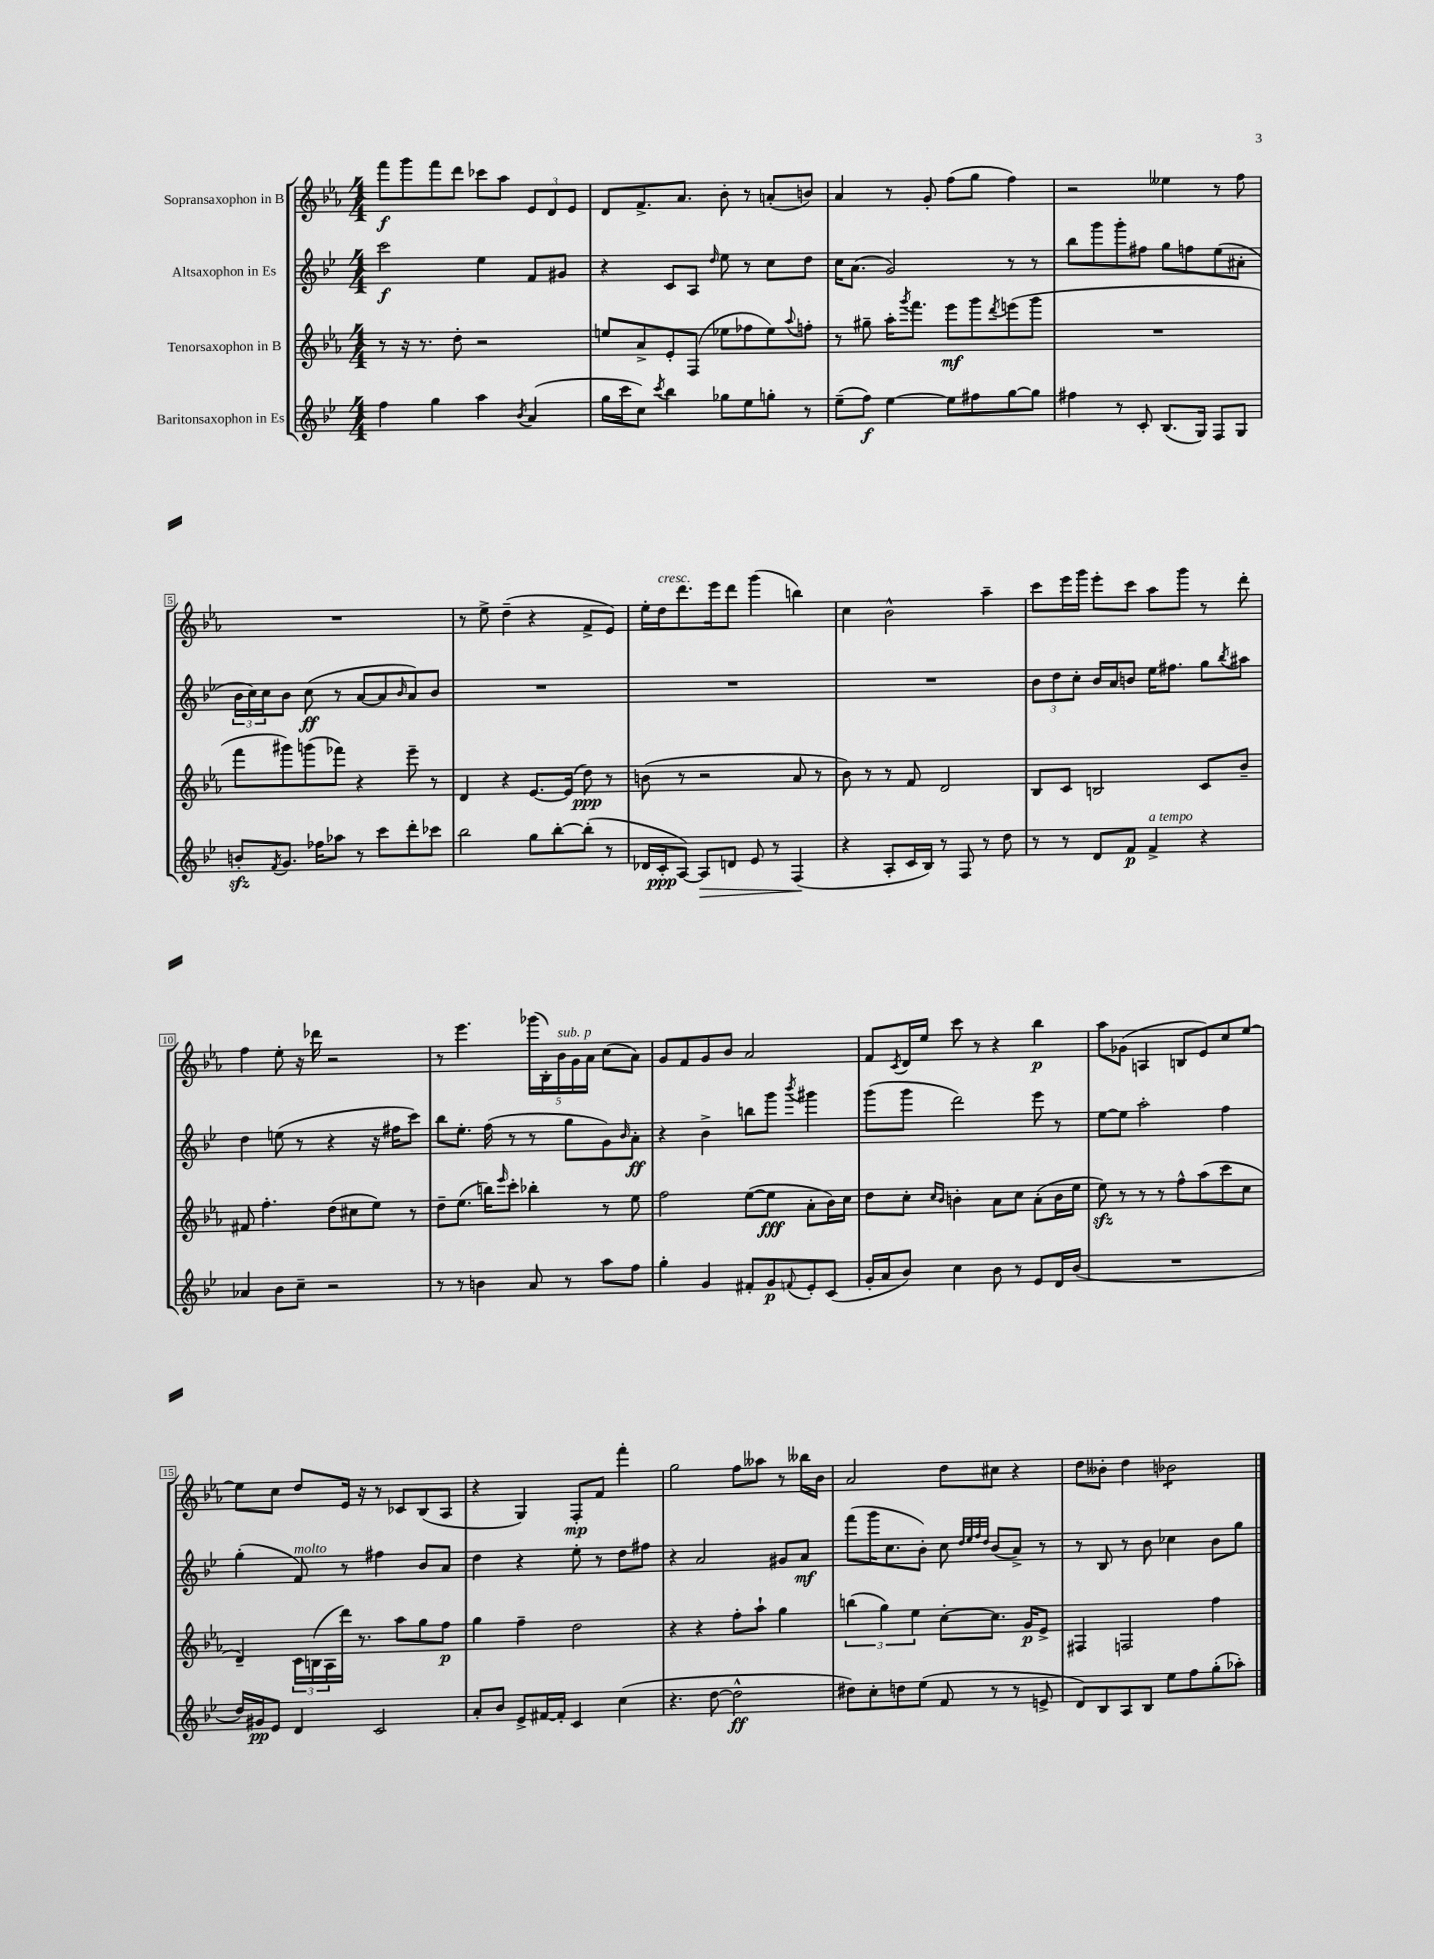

**kern	**kern	**kern	**kern
*staff4	*staff3	*staff2	*staff1
*clefG2	*clefG2	*clefG2	*clefG2
*k[b-e-]	*k[b-e-a-]	*k[b-e-]	*k[b-e-a-]
*M4/4	*M4/4	*M4/4	*M4/4
4ff	8r	2ccc	8fff
.	16r	.	8ggg
.	8.r	.	.
4gg	.	.	8fff
.	8dd'	.	8ddd
4aa	2r	4ee-	8ccc-
.	.	.	8aa-
8qb-	.	.	.
(4a	.	8f	12e-
.	.	.	12d
.	.	8g#	.
.	.	.	12e-
=	=	=	=
16gg	8ee	4r	8d
16ccc	.	.	.
8cc)	8a-^	.	8.f^
8qccc	.	.	.
4bb-	8e-'	8c	.
.	.	.	8.a-
.	(8F	8A	.
.	.	16qqdd	.
8gg-	8ee-	8ee-	8b-'
8ee-	8ff-	8r	8r
8gg'	8ee-)	8cc	(8a'
.	8qqaa-	.	.
8r	8ff'	8dd	8b)
=	=	=	=
(8ee-~	8r	16cc	4a-
.	.	(8.a	.
8ff)	8gg#~	.	.
[4ee-	16aa-'	2g)	8r
.	8qggg	.	.
.	8.fff	.	.
.	.	.	8g'
8ee-]	8eee-	.	(8ff
8ff#	8ggg	.	8gg
.	8qddd	.	.
[8gg	(8eee	8r	4ff)
8gg]	8ggg	8r	.
=	=	=	=
4ff#	1r	8bb-	2r
.	.	8ggg	.
8r	.	8ggg'	.
8c'	.	8ff#	.
(8.B-	.	8gg	4ee--
.	.	8ff	.
16G)	.	.	.
8F	.	(8ee-	8r
8G	.	8a#'	8ff
=	=	=	=
8b'	8fff	24b-	1r
.	.	24cc)	.
.	.	24cc	.
8qf	.	.	.
8.g	8ggg#)	8b-	.
.	(8ggg	(8cc	.
16ff-	.	.	.
8aa-	8fff-)	8r	.
8r	4r	[8a	.
8ccc	.	8a]	.
.	.	16qqb-	.
8ddd'	8eee-~	8a)	.
8ccc-	8r	8b-	.
=	=	=	=
2bb-	4d	1r	8r
.	.	.	8ee-^
.	4r	.	(4dd~
8gg	[8.e-	.	4r
[8bb-'	.	.	.
.	(16e-]	.	.
(8bb-']	8dd)	.	8f^
8r	8r	.	8e-)
=	=	=	=
16d-	(8b	1r	16ee-'
16c'	.	.	16dd
[8A)	8r	.	8.ddd
8A]	2r	.	.
.	.	.	16eee-
8d	.	.	8ddd
8e-	.	.	(4ggg
8r	.	.	.
(4F	8a-	.	4bb)
.	8r	.	.
=	=	=	=
4r	8b-)	1r	4cc
.	8r	.	.
8A'	8r	.	2b-^^
16c	8f	.	.
16B-)	.	.	.
8r	2d	.	.
8F	.	.	.
8r	.	.	4aa-~
8dd	.	.	.
=	=	=	=
8r	8B-	12b-	8ccc
.	.	12dd	.
8r	8c	.	16eee-
.	.	12cc'	.
.	.	.	16ggg
8d	2B	16b-	8eee-'
.	.	16a	.
8f	.	8b	8ccc
4f^	.	16ee-	8aa-
.	.	8.ff#	.
.	.	.	8ggg
4r	8c	8gg	8r
.	.	8qbb-	.
.	8b-~	8aa#	8ddd'
=	=	=	=
4a-	8f#	4dd	4ff
.	4.ff'	.	.
8b-	.	(8ee	8ee-'
8cc~	.	8r	16r
.	.	.	16ddd-
2r	(8dd	4r	2r
.	8cc#	.	.
.	8ee-)	16r	.
.	.	16ff#	.
.	8r	8ccc)	.
=	=	=	=
8r	8dd~	8bb-	8r
8r	(8.ee-	8.ee-'	4.eee-
4b	.	.	.
.	16bb)	(16ff	.
.	16qqeee-	.	.
.	8ccc'	8r	.
8a	4bb-'	8r	(20ggg-
.	.	.	20B-')
.	.	.	20b-
8r	.	8gg	.
.	.	.	20g
.	.	.	20a-
8aa	8r	8g)	(8cc
.	.	16qqb-	.
8ff	8ee-	8a'	8a-)
=	=	=	=
4gg'	2ff	4r	8g
.	.	.	8f
4g	.	4b-^	8g
.	.	.	8b-
8f#'	([8ee-	8bb	2a-
8g	8ee-]	8ggg	.
8qqf	.	8qbbb-	.
8e-'	8a-'	4ggg#	.
(8c	16b-)	.	.
.	16cc	.	.
=	=	=	=
16g'	8dd	(8ggg	8f
16a	.	.	.
.	.	.	8qc
8b-)	8cc'	8ggg	16d
.	.	.	16ee-
.	16qqcc	.	.
.	16qqb-	.	.
4cc	4b'	2ddd)	8ccc
.	.	.	8r
8b-	8a-	.	4r
8r	8cc	.	.
8e-	(8a-'	8eee-	4bb-
16d	16b	8r	.
(16b-	16ee-	.	.
=	=	=	=
1r	8ee-)	[8ee-	8aa-
.	8r	8ee-]	(8g-
.	8r	2aa'	4A
.	8r	.	.
.	8ff^^	.	8B
.	(8aa-	.	8e-)
.	8ccc	4ff	8cc
.	8cc	.	[8ee-
=	=	=	=
16dd)	4d~)	(4gg'	8ee-]
16g#	.	.	.
8e-	.	.	8cc
4d	24c	8f)	8dd
.	(24B	.	.
.	24A-	.	.
.	16ddd)	8r	16e-
.	8.r	.	16r
2c	.	4ff#	8r
.	8aa-	.	8c-
.	8gg	8b-	(8B-
.	8ff	8a	8A-
=	=	=	=
8a'	4gg	4dd	4r
8b-	.	.	.
8e-^	4ff~	4r	4G)
[16f#	.	.	.
16f#']	.	.	.
4c	2dd	8ee-'	8F'
.	.	8r	8f
(4cc	.	8dd	4fff'
.	.	8ff#	.
=	=	=	=
4.r	4r	4r	2gg
.	4r	2a	.
[8dd	.	.	.
2dd^^]	8ff'	.	8ff
.	8aa-`	.	8aa--
.	4gg	8g#	8r
.	.	8a	16bb--
.	.	.	16b-
=	=	=	=
8dd#)	(6bb	(8fff	2a-
8cc'	.	16ggg	.
.	6gg)	.	.
.	.	8.cc	.
8dd	.	.	.
.	6ee-	.	.
(8ee-	.	8b-')	.
8f	[8cc'	8cc	8dd
.	.	32qqdd	.
.	.	32qqee-	.
.	.	32qqff	.
.	.	32qqdd	.
8r	8.cc]	(8b-	8cc#
8r	.	8a^)	4r
.	16g	.	.
8e^	8e-^	8r	.
=	=	=	=
8d)	4F#	8r	8dd
8B-	.	8B-	8b--'
8A	2F	8r	4dd
8B-	.	8b-	.
8ee-	.	4cc-	2b-
8ff	.	.	.
(8gg'	4ff	8b-	.
8aa-')	.	8gg	.
==	==	==	==
*-	*-	*-	*-
